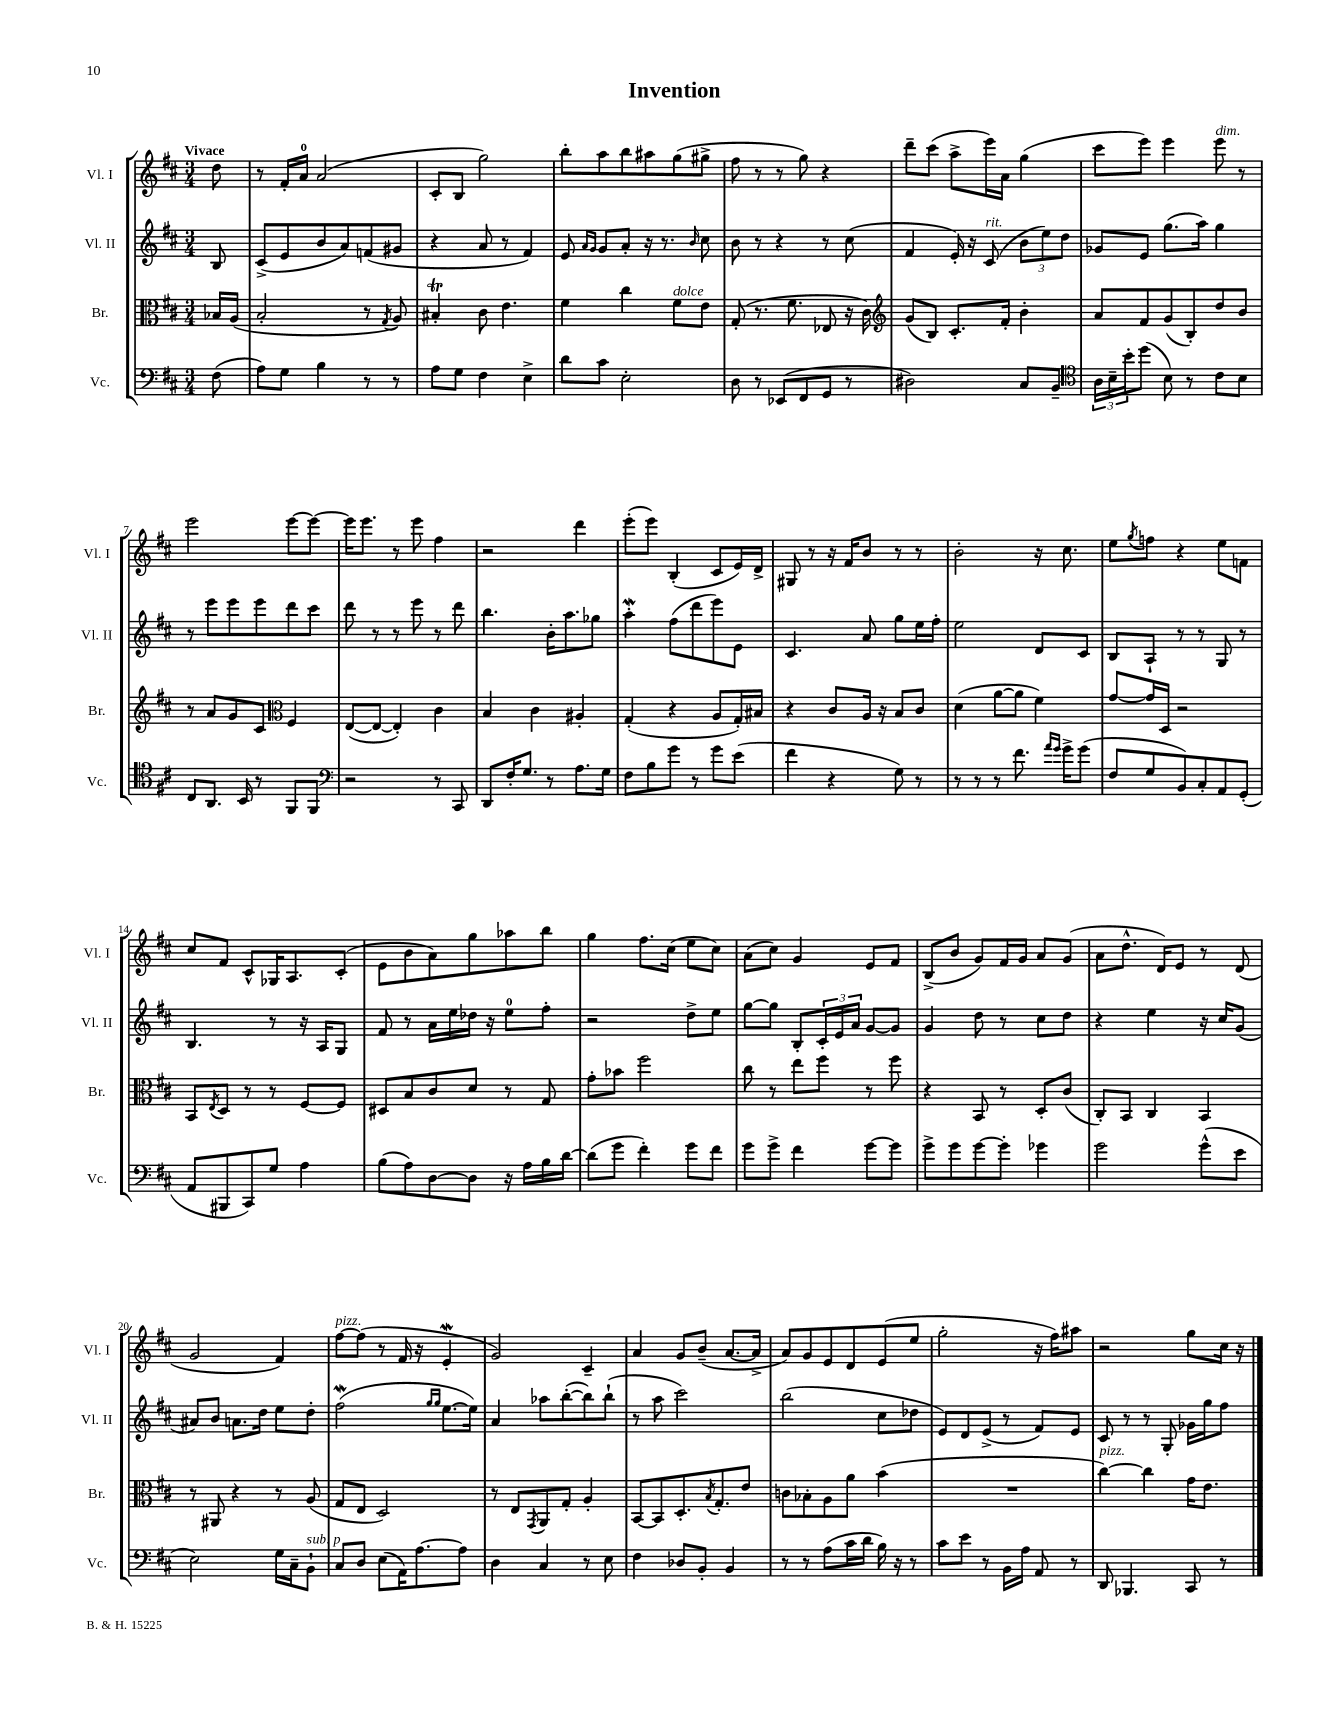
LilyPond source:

\header { title = "Invention" }
<<
\new StaffGroup <<
\new Staff = "s0" \with { instrumentName = "Vl. I" shortInstrumentName = "Vl. I" } {
    \clef treble \key d \major \numericTimeSignature \time 3/4 \partial 8 \tempo "Vivace"
    d''8 |
    r8 fis'16-. a'16-0 a'2( |
    cis'8-. b8 g''2) |
    b''8-. a''8 b''8 ais''8 g''8( gis''8-> |
    fis''8 r8 r8 g''8) r4 |
    d'''8-- cis'''8( a''8-> e'''16) a'16 g''4( |
    cis'''8 e'''8) e'''4 e'''8^\markup { \italic "dim." } r8 |
    e'''2 e'''8~ e'''8~ |
    e'''16 e'''8. r8 e'''8 fis''4 |
    r2 d'''4 |
    e'''8-.( e'''8) b4-.( cis'8 e'16) d'16-> |
    gis8 r8 r16 fis'16 b'8 r8 r8 |
    b'2-. r16 cis''8. |
    e''8 \acciaccatura { g''8 } f''8 r4 e''8 f'8 |
    cis''8 fis'8 cis'8-^ ges16 a8. cis'8-.( |
    e'8 b'8 a'8) g''8 aes''8 b''8 |
    g''4 fis''8. cis''16( e''8 cis''8) |
    a'8( cis''8) g'4 e'8 fis'8 |
    b8->( b'8 g'8) fis'16 g'16 a'8 g'8( |
    a'8 d''8.-^ d'16) e'8 r8 d'8( |
    g'2 fis'4) |
    fis''8~^\markup { \italic "pizz." } fis''8( r8 fis'16 r16 e'4-.\mordent |
    g'2) cis'4-- |
    a'4 g'8 b'8--( a'8.~ a'16-> |
    a'8) g'8 e'8 d'8 e'8( e''8 |
    g''2-. r16 fis''16) ais''8 |
    r2 g''8 cis''16 r16 \bar "|." |
}
\new Staff = "s1" \with { instrumentName = "Vl. II" shortInstrumentName = "Vl. II" } {
    \clef treble \key d \major \numericTimeSignature \time 3/4 \partial 8
    b8 |
    cis'8->( e'8 b'8 a'8) f'8( gis'8 |
    r4 a'8 r8 fis'4) |
    e'8 \grace { a'16 g'16 } g'8 a'8-. r16 r8. \grace { b'16 } cis''8 |
    b'8 r8 r4 r8 cis''8( |
    fis'4 e'16-.) r16 cis'8^\markup { \italic "rit." }( \tuplet 3/2 { b'8 e''8) d''8 } |
    ges'8 e'8 g''8.( a''16) g''4 |
    r8 e'''8 e'''8 e'''8 d'''8 cis'''8 |
    d'''8 r8 r8 e'''8 r8 d'''8 |
    b''4. b'16-. a''8. ges''8 |
    a''4-.\mordent fis''8( d'''8 e'''8) e'8 |
    cis'4. a'8 g''8 e''16 fis''16-. |
    e''2 d'8 cis'8 |
    b8 a8-! r8 r8 g8 r8 |
    b4. r8 r16 a16 g8 |
    fis'8 r8 a'16 e''16 des''16 r16 e''8-0 fis''8-. |
    r2 d''8-> e''8 |
    g''8~ g''8 b8-. \tuplet 3/2 { cis'16-. e'16 a'16 } g'8~ g'8 |
    g'4 d''8 r8 cis''8 d''8 |
    r4 e''4 r16 cis''16 g'8( |
    ais'8) b'8 a'8. d''16 e''8 d''8-. |
    fis''2\mordent( \grace { g''16 g''16 } e''8.~ e''16) |
    a'4 aes''8 b''8~-.( b''8) b''8-!( |
    r8 a''8 cis'''2) |
    b''2( cis''8 des''8 |
    e'8) d'8 e'8->( r8 fis'8) e'8 |
    cis'8 r8 r8 g8-. ges'16 g''16 fis''8 \bar "|." |
}
\new Staff = "s2" \with { instrumentName = "Br." shortInstrumentName = "Br." } {
    \clef alto \key d \major \numericTimeSignature \time 3/4 \partial 8
    bes16 a16( |
    b2-. r8 \acciaccatura { g8 } a8) |
    bis4-.\trill cis'8 e'4. |
    fis'4 cis''4 fis'8^\markup { \italic "dolce" } e'8 |
    g8-.( r8. fis'8. ees8 r16 cis'16) |
    \clef treble g'8( b8) cis'8.-. fis'16-. b'4-. |
    a'8 fis'8 g'8( b8-.) d''8 b'8 |
    r8 a'8 g'8 cis'8 \clef alto fis4 |
    e8~( e8~ e4-.) cis'4 |
    b4 cis'4 ais4-. |
    g4-.( r4 a8 g16-.) bis16 |
    r4 cis'8 a16 r16 b8 cis'8 |
    d'4( a'8~ a'8 fis'4) |
    g'8~ g'16 d16 r2 |
    b,8 \acciaccatura { e8 } d8 r8 r8 fis8~ fis8 |
    dis8 b8 cis'8 d'8 r8 g8 |
    g'8-. bes'8 fis''2 |
    cis''8 r8 e''8 fis''8 r8 fis''8 |
    r4 b,8 r8 d8-. cis'8( |
    cis8-.) b,8 cis4 b,4 |
    r8 ais,8 r4 r8 a8( |
    g8 e8 d2) |
    r8 e8 \acciaccatura { g,8 } a,8 g8-. a4-. |
    b,8~ b,8 d8.-. \acciaccatura { b8 } g8.-. e'8 |
    c'8 bes8-. a8 a'8 b'4( |
    R2. |
    cis''4~^\markup { \italic "pizz." }) cis''4 g'16 e'8. \bar "|." |
}
\new Staff = "s3" \with { instrumentName = "Vc." shortInstrumentName = "Vc." } {
    \clef bass \key d \major \numericTimeSignature \time 3/4 \partial 8
    fis8( |
    a8) g8 b4 r8 r8 |
    a8 g8 fis4 e4-> |
    d'8 cis'8 e2-. |
    d8 r8 ees,8( fis,8 g,8 r8 |
    dis2) cis8 b,8-- |
    \clef tenor \tuplet 3/2 { a16 b16-- b'16-. } d''8( b8) r8 cis'8 b8 |
    cis8 a,8. b,16 r8 fis,8 fis,8 |
    \clef bass r2 r8 cis,8 |
    d,8 fis16-. g8. r8 a8. g16 |
    fis8 b8 g'8 r8 g'8 e'8( |
    fis'4 r4 g8) r8 |
    r8 r8 r8 fis'8. \grace { a'16 g'16 } g'16-> g'8( |
    fis8 g8 b,8) cis8-. a,8 g,8-.( |
    a,8 bis,,8 cis,8) g8 a4 |
    b8( a8) d8~ d8 r16 a16 b16 d'16~ |
    d'8( g'8 fis'4-.) g'8 fis'8 |
    g'8 g'8-> fis'4 g'8~ g'8 |
    g'8-> g'8 g'8~ g'8-. ges'4 |
    g'2 g'8-^( e'8 |
    e2) g16 cis16-- b,8-!^\markup { \italic "sub. p" } |
    cis8 d8 e8( a,16) a8.~ a8 |
    d4 cis4 r8 e8 |
    fis4 des8 b,8-. b,4 |
    r8 r8 a8( cis'16 d'16 b16) r16 r8 |
    cis'8 e'8 r8 b,16 a16 a,8 r8 |
    d,8 bes,,4. cis,8 r8 \bar "|." |
}
>>
>>
